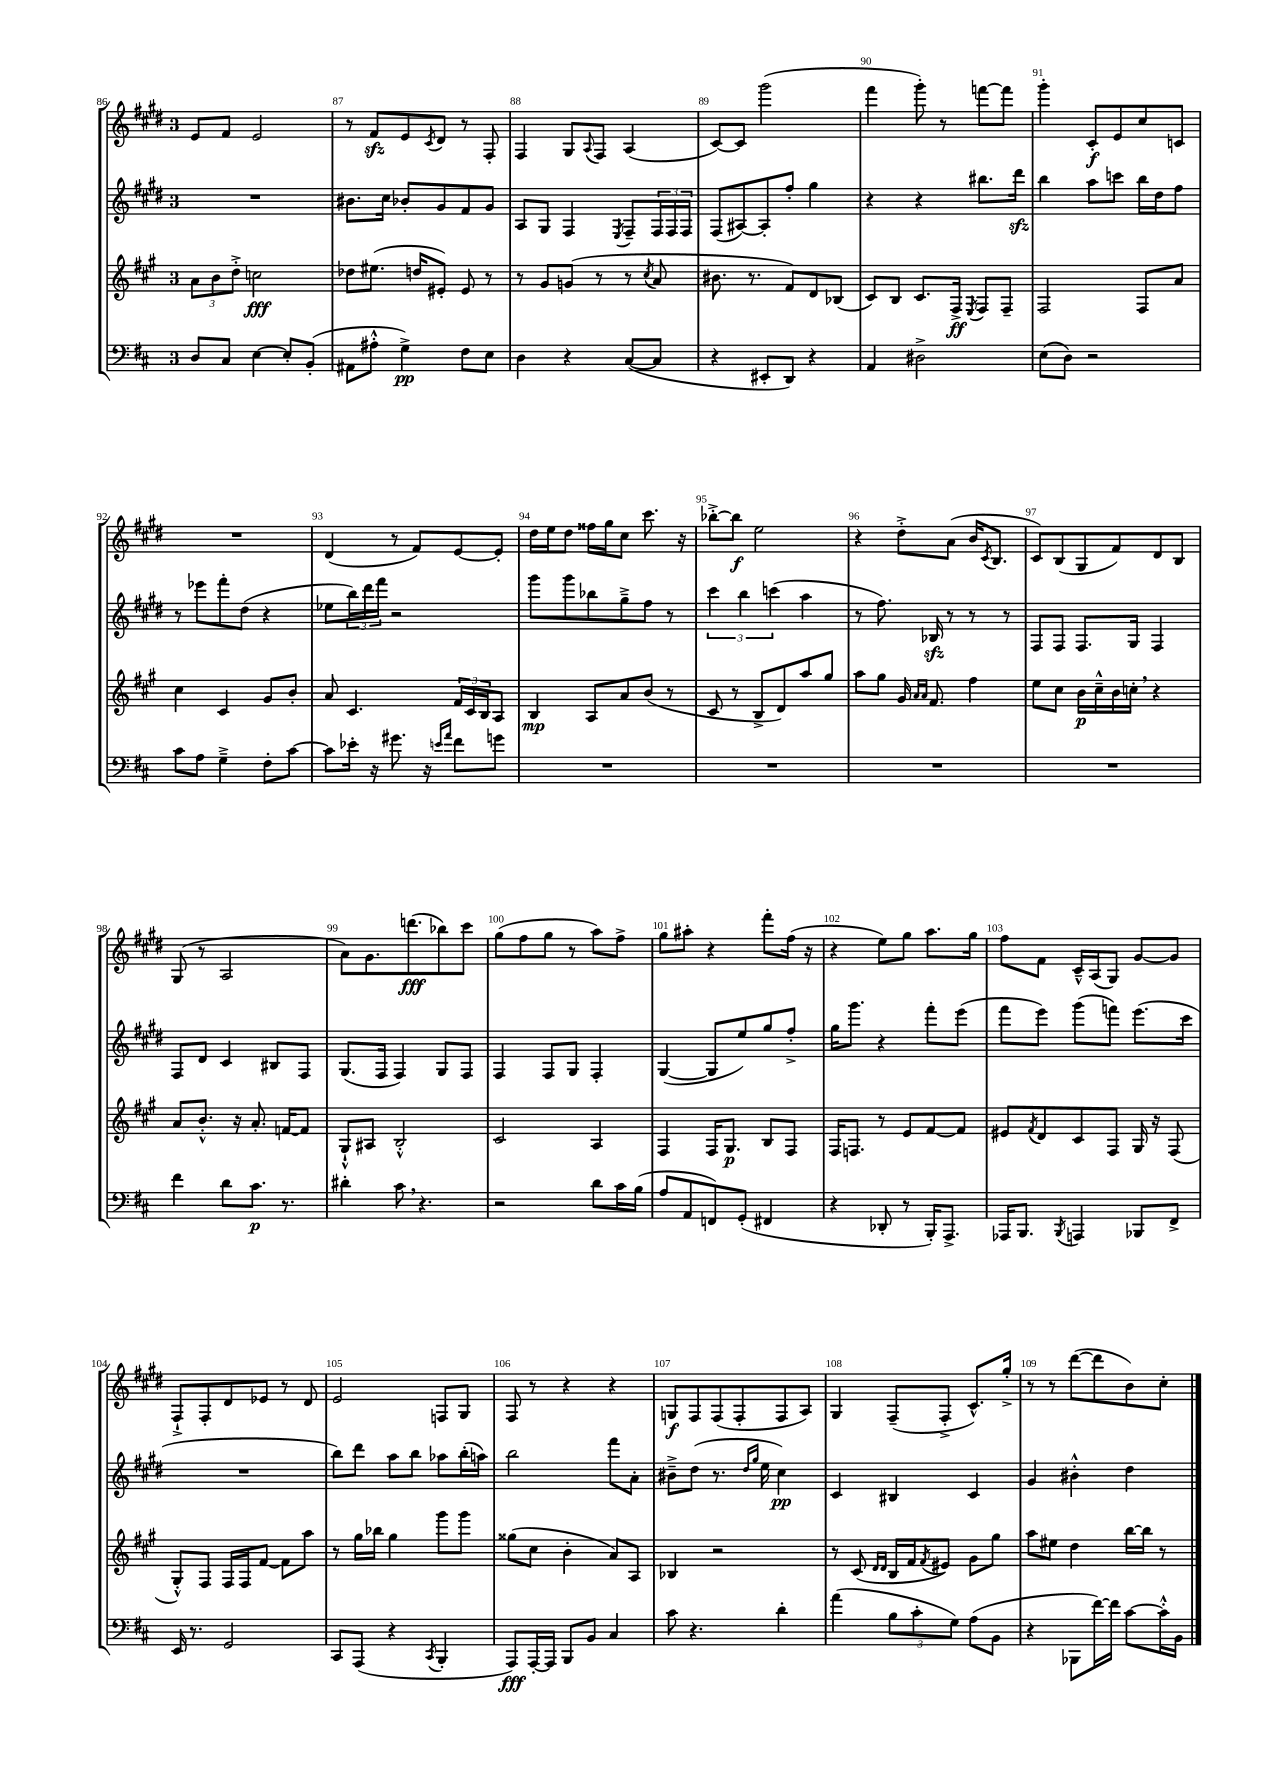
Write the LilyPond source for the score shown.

<<
\new StaffGroup <<
\new Staff = "s0" {
    \clef treble \key e \major \once \override Staff.TimeSignature.style = #'single-digit \time 3/4
    e'8 fis'8 e'2 |
    r8 fis'8\sfz e'8 \acciaccatura { cis'8 } dis'8 r8 fis8-. |
    fis4 gis8 \appoggiatura { a8 } fis8 a4( |
    cis'8~) cis'8 gis'''2( |
    fis'''4 gis'''8-.) r8 f'''8~ f'''8 |
    gis'''4-. cis'8-.\f e'8 cis''8 c'8 |
    R2. |
    dis'4( r8 fis'8) e'8~ e'8-. |
    dis''16 e''16 dis''8 fisis''16 gis''16 cis''8 cis'''8. r16 |
    bes''8~-.-> bes''8\f e''2 |
    r4 dis''8-.-> a'8( b'16 \acciaccatura { cis'8 } b8. |
    cis'8) b8( gis8 fis'8) dis'8 b8 |
    gis8( r8 a2 |
    a'8) gis'8. d'''8.\fff( bes''8) cis'''8 |
    gis''8( fis''8 gis''8 r8 a''8) fis''8-> |
    gis''8 ais''8-. r4 fis'''8-. fis''16( r16 |
    r4 e''8) gis''8 a''8. gis''16 |
    fis''8 fis'8 cis'16---^ a16( gis8) gis'8~ gis'8 |
    fis8-!-> fis8-. dis'8 ees'8 r8 dis'8 |
    e'2 f8 gis8 |
    fis8 r8 r4 r4 |
    g8\f fis8 fis8( fis8-. fis8 a8) |
    gis4 fis8--( fis8-.-> cis'8.-^) gis''16-.-> |
    r8 r8 dis'''8~( dis'''8 b'8) cis''8-. \bar "|." |
}
\new Staff = "s1" {
    \clef treble \key e \major \once \override Staff.TimeSignature.style = #'single-digit \time 3/4
    R2. |
    bis'8. cis''16 bes'8-. gis'8 fis'8 gis'8 |
    a8 gis8 fis4 \acciaccatura { e8 } fis8-- \tuplet 3/2 { fis16 fis16 fis16 } |
    fis8( ais8~) ais8-. fis''8-. gis''4 |
    r4 r4 bis''8. dis'''16\sfz |
    b''4 a''8 c'''8 b''16 dis''16 fis''8 |
    r8 ees'''8 fis'''8-. dis''8( r4 |
    ees''8 \tuplet 3/2 { b''16) dis'''16 fis'''16 } r2 |
    gis'''8 gis'''8 bes''8 gis''8---> fis''8 r8 |
    \tuplet 3/2 { cis'''4 b''4 c'''4( } a''4 |
    r8 fis''8.) bes16\sfz r8 r8 r8 |
    fis8 fis8 fis8. gis16 fis4 |
    fis8 dis'8 cis'4 bis8 fis8 |
    gis8.( fis16 fis4) gis8 fis8 |
    fis4 fis8 gis8 fis4-. |
    gis4~( gis8 e''8) gis''8 fis''8-.-> |
    gis''16 gis'''8. r4 fis'''8-. e'''8( |
    fis'''8 e'''8) gis'''8( f'''8) e'''8.( cis'''16 |
    R2. |
    b''8) dis'''8 a''8 b''8 aes''8 b''16-.( a''16) |
    b''2 fis'''8 a'8-. |
    bis'8---> dis''8( r8. \grace { dis''16 gis''16 } e''16 cis''4\pp) |
    cis'4 bis4 cis'4 |
    gis'4 bis'4-.-^ dis''4 \bar "|." |
}
\new Staff = "s2" {
    \clef treble \key a \major \once \override Staff.TimeSignature.style = #'single-digit \time 3/4
    \tuplet 3/2 { a'8 b'8 d''8-.-> } c''2\fff |
    des''8 eis''8.( d''16 eis'8-.) eis'8 r8 |
    r8 gis'8 g'8( r8 r8 \acciaccatura { cis''8 } a'8 |
    bis'8. r8. fis'8) d'8 bes8( |
    cis'8) b8 cis'8. fis16->\ff \acciaccatura { e8 } fis8 fis8-- |
    fis2 fis8 a'8 |
    cis''4 cis'4 gis'8 b'8-. |
    a'8 cis'4. \tuplet 3/2 { fis'16 cis'16 b16 } a8 |
    b4\mp a8 a'8 b'8( r8 |
    cis'8 r8 b8-> d'8) a''8 gis''8 |
    a''8 gis''8 gis'16 \grace { a'16 a'16 } fis'8. fis''4 |
    e''8 cis''8 b'16\p cis''16---^ b'16 c''16-. \breathe r4 |
    a'8 b'8.-.-^ r16 a'8.-. f'16~ f'8 |
    gis8-!-^ ais8 b2-.-^ |
    cis'2 a4 |
    fis4 fis16 gis8.\p b8 fis8 |
    fis16 f8. r8 e'8 fis'8~ fis'8 |
    eis'8 \acciaccatura { fis'8 } d'8 cis'8 fis8 gis16 r16 fis8( |
    gis8-.-^) fis8 fis16 fis16 fis'8~ fis'8 a''8 |
    r8 gis''16 bes''16 gis''4 gis'''8 gis'''8 |
    gisis''8( cis''8 b'4-. a'8) a8 |
    bes4 r2 |
    r8 cis'8( \grace { d'16 d'16 } b16 fis'16 \acciaccatura { fis'8 } eis'8) gis'8 gis''8 |
    a''8 eis''8 d''4 b''16~ b''16 r8 \bar "|." |
}
\new Staff = "s3" {
    \clef bass \key d \major \once \override Staff.TimeSignature.style = #'single-digit \time 3/4
    d8 cis8 e4~ e8-. b,8-.( |
    ais,8 ais8-.-^ g4->\pp) fis8 e8 |
    d4 r4 cis8~( cis8 |
    r4 eis,8-. d,8) r4 |
    a,4 dis2-> |
    e8( d8) r2 |
    cis'8 a8 g4---> fis8-. cis'8~ |
    cis'8 ees'16-. r16 gis'8. r16 \grace { e'16 a'16 } fis'8 g'8 |
    R2. |
    R2. |
    R2. |
    R2. |
    fis'4 d'8 cis'8.\p r8. |
    dis'4-. cis'8 \breathe r4. |
    r2 d'8 cis'16 b16( |
    a8 a,8 f,8) g,8-.( fis,4 |
    r4 des,8-. r8 b,,16-.) a,,8.-> |
    aes,,16 b,,8. \acciaccatura { b,,8 } a,,4 bes,,8 fis,8-> |
    e,16 r8. g,2 |
    cis,8 a,,8( r4 \acciaccatura { cis,8 } b,,4-. |
    a,,8\fff) a,,16~-. a,,16 b,,8 b,8 cis4 |
    cis'8 r4. d'4-. |
    a'4( \tuplet 3/2 { b8 cis'8-. g8) } a8( b,8 |
    r4 bes,,8 fis'16~) fis'16 cis'8~ cis'16-.-^ b,16 \bar "|." |
}
>>
>>
\layout { \context { \Score currentBarNumber = #86 \override BarNumber.break-visibility = ##(#f #t #t) barNumberVisibility = #all-bar-numbers-visible } }
